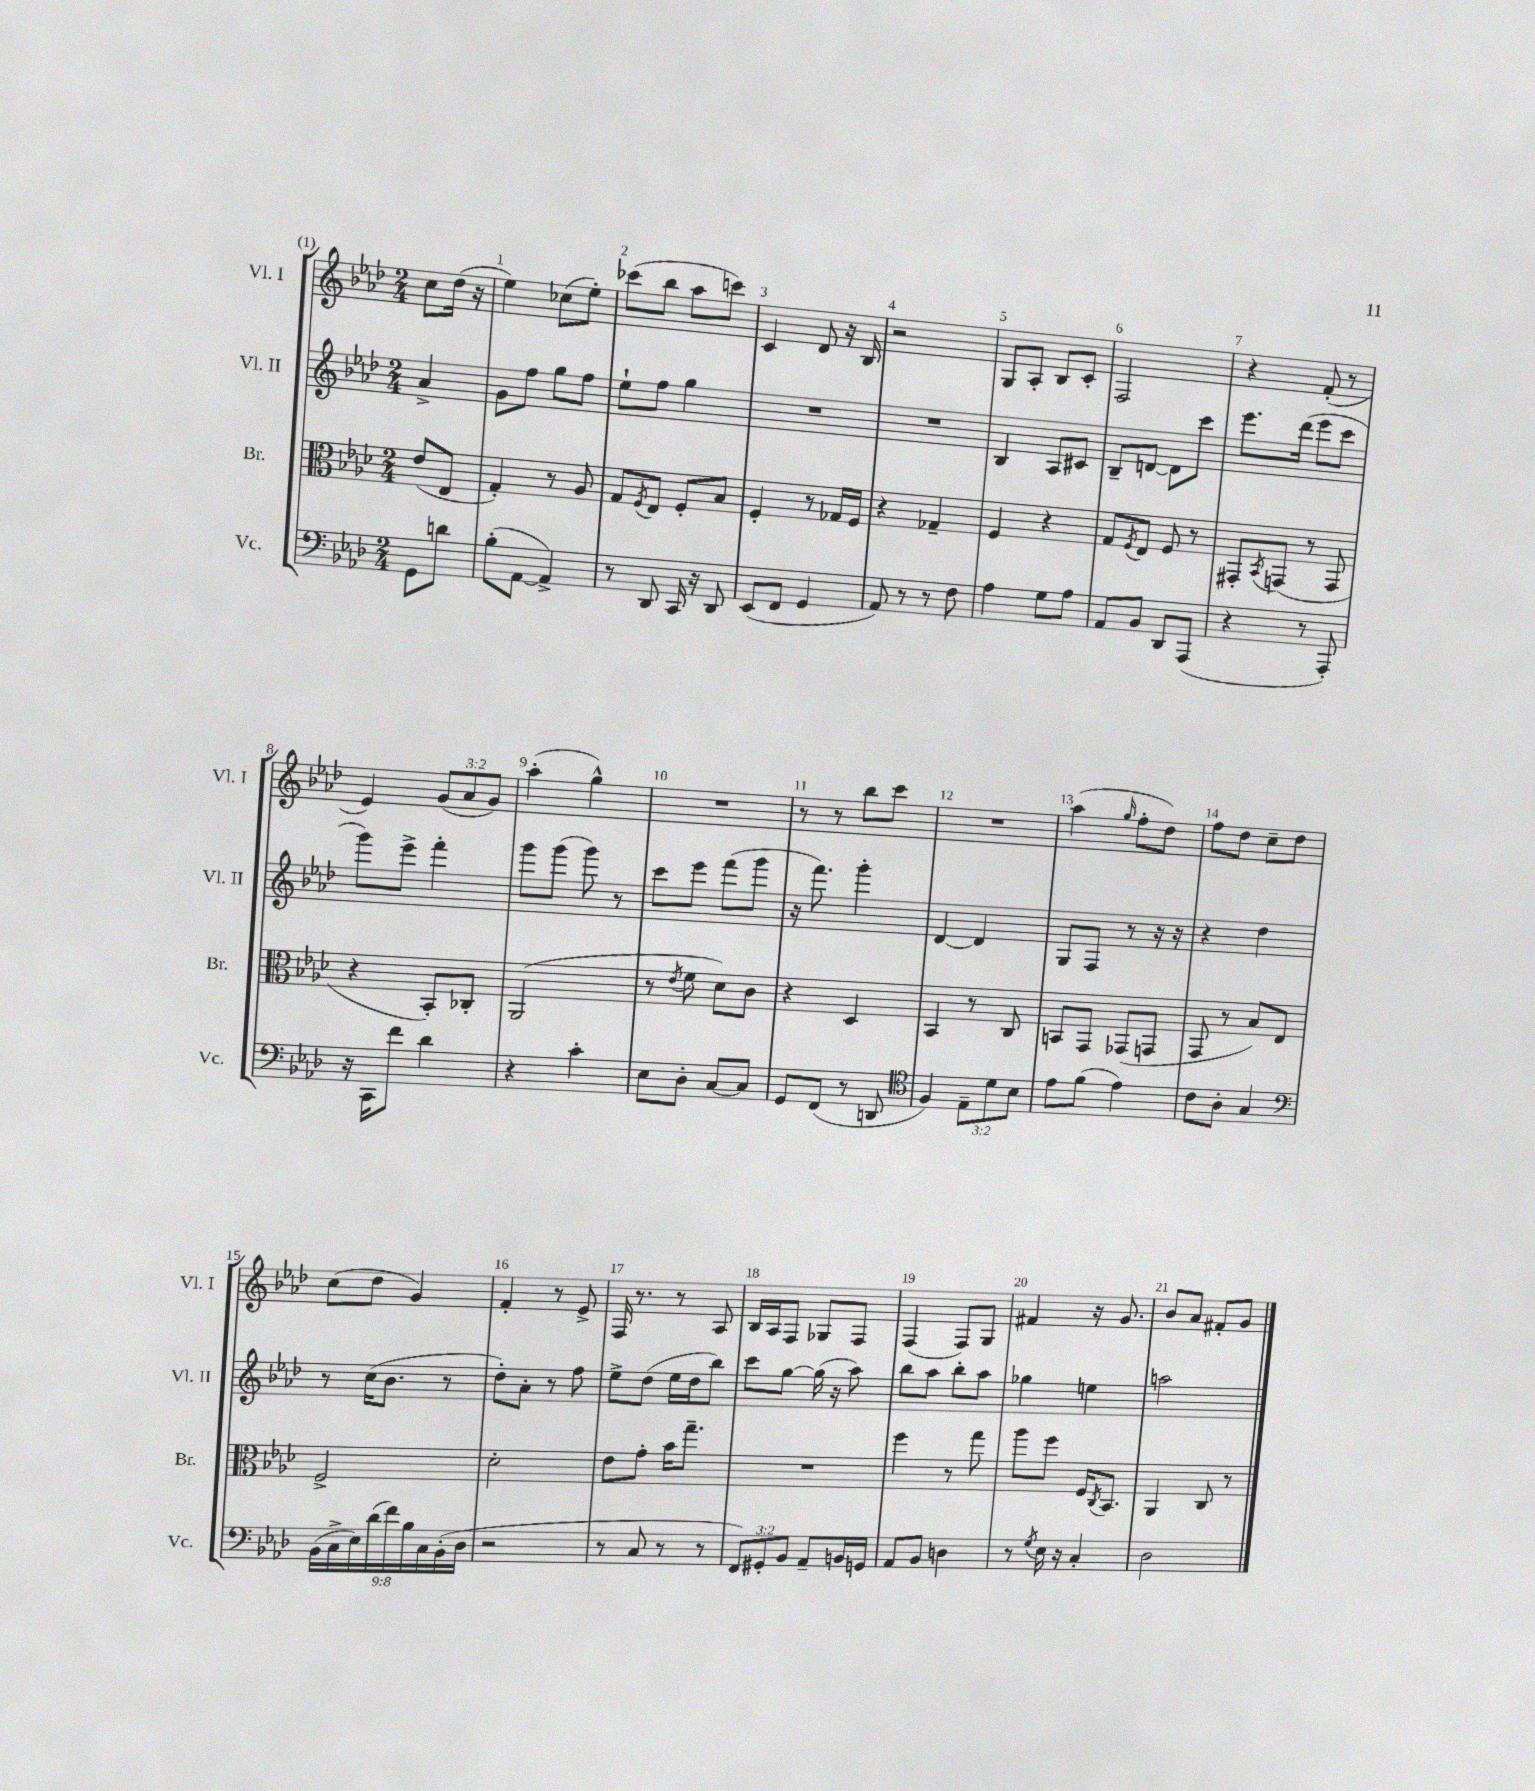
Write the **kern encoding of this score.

**kern	**kern	**kern	**kern
*staff4	*staff3	*staff2	*staff1
*clefF4	*clefC3	*clefG2	*clefG2
*k[b-e-a-d-]	*k[b-e-a-d-]	*k[b-e-a-d-]	*k[b-e-a-d-]
*M2/4	*M2/4	*M2/4	*M2/4
8GG	(8e-	4a-^	8cc
8d	8E-	.	(16dd-
.	.	.	16r
=	=	=	=
(8B-'	4G')	8g	4ee-)
[8AA-	.	8ff	.
4AA-^])	8r	8gg	(8cc-
.	8A-	8ff	8ee-')
=	=	=	=
8r	8G	8ee-`	(8ccc-
.	8qF	.	.
8DD-	8E-	8ff	8bb-
16CC	8F'	4gg	8aa-
16r	.	.	.
8DD-	8B-	.	8ccc)
=	=	=	=
(8EE-	4F'	2r	4c
8FF	.	.	.
4GG	8r	.	8d-
.	16G-	.	16r
.	16F	.	16B-
=	=	=	=
8AA-)	4r	2r	2r
8r	.	.	.
8r	4G-~	.	.
8F	.	.	.
=	=	=	=
4A-	4F	4B-	8G
.	.	.	8A-'
8G	4r	8A-	8B-
8A-	.	8c#	8c'
=	=	=	=
8AA-	8G	8B-~	2F
.	8qF	.	.
8BB-	8E-	[8d	.
8DD-	8F	8d]	.
(8AAA-	8r	8ccc	.
=	=	=	=
4r	8GG#'	8.eee-	4r
.	8qBB-	.	.
.	(8GG	.	.
.	.	(16ddd-	.
8r	8r	8eee-	(8f'
8AAA-')	8GG	8ccc	8r
=	=	=	=
16r	4r	8ggg)	4e-)
16CC	.	.	.
8f	.	8eee-^	.
4d-	8BB-')	4fff'	(12g
.	.	.	12a-
.	8C-'	.	.
.	.	.	12g)
=	=	=	=
4r	(2AA-	8ggg	(4aa-'
.	.	(8ggg	.
4c'	.	8ggg)	4gg^^)
.	.	8r	.
=	=	=	=
8E-	8r	8ccc	2r
.	8qe-	.	.
8D-'	8f	8eee-	.
[8C	8d-)	(8fff	.
8C]	8c	8ggg	.
=	=	=	=
8GG	4r	16r	8r
.	.	8.fff)	.
(8FF	.	.	8r
8r	4D-	4ggg'	8bb-
8DD	.	.	8ccc
=	=	=	=
*clefC4	*	*	*
4F)	4BB-	[4d-	2r
12E-~	8r	4d-]	.
12d-	.	.	.
.	8C	.	.
12B-	.	.	.
=	=	=	=
8e-	8BB	8G	(4aa-
(8f	8GG	8F	.
.	.	.	16qqgg
4e-)	(8GG-	8r	8ff'
.	8GG	16r	8dd-)
.	.	16r	.
=	=	=	=
8c	8GG	4r	8ff
8A-'	8r	.	8dd-
4G	8B-)	4dd-	8cc~
.	8E-	.	8dd-
=	=	=	=
*clefF4	*	*	*
(18BB-	2F^	8r	(8cc
18C^	.	.	.
18E-)	.	.	.
.	.	(16cc	8dd-
(18d-	.	.	.
.	.	8.b-	.
18f)	.	.	.
.	.	.	4g)
18B-	.	.	.
18C	.	.	.
.	.	8r	.
(18BB-'	.	.	.
18D-	.	.	.
=	=	=	=
2r	2d-'	8dd-')	4f'
.	.	8a-'	.
.	.	8r	8r
.	.	8ff	8e-^
=	=	=	=
8r	8e-	8ee-^	16F
.	.	.	8.r
8C	8g'	(8dd-	.
8r	16b-	16ee-	8r
.	8.gg~	16dd-	.
8r	.	8bb-)	8A-
=	=	=	=
12FF)	2r	8ccc	16B-
.	.	.	16A-
12GG#'	.	.	.
.	.	[8gg	8F
12BB-	.	.	.
8AA-~	.	(16gg]	8G-
.	.	16r	.
16BB	.	8aa-)	8F
16GG	.	.	.
=	=	=	=
8AA-	4ff	8bb-	(4F
8BB-	.	8aa-	.
4D	8r	8bb-'	8F)
.	8gg	8aa-	8G
=	=	=	=
8r	8aa-	4gg-	4f#
8qG	.	.	.
16E-	8ff	.	.
16r	.	.	.
4C'	16F	4ee	16r
.	8qC	.	.
.	8.BB-	.	8.g
=	=	=	=
2D-	4AA-	2aa	8b-
.	.	.	8a-
.	8C	.	8f#'
.	8r	.	8g
==	==	==	==
*-	*-	*-	*-
